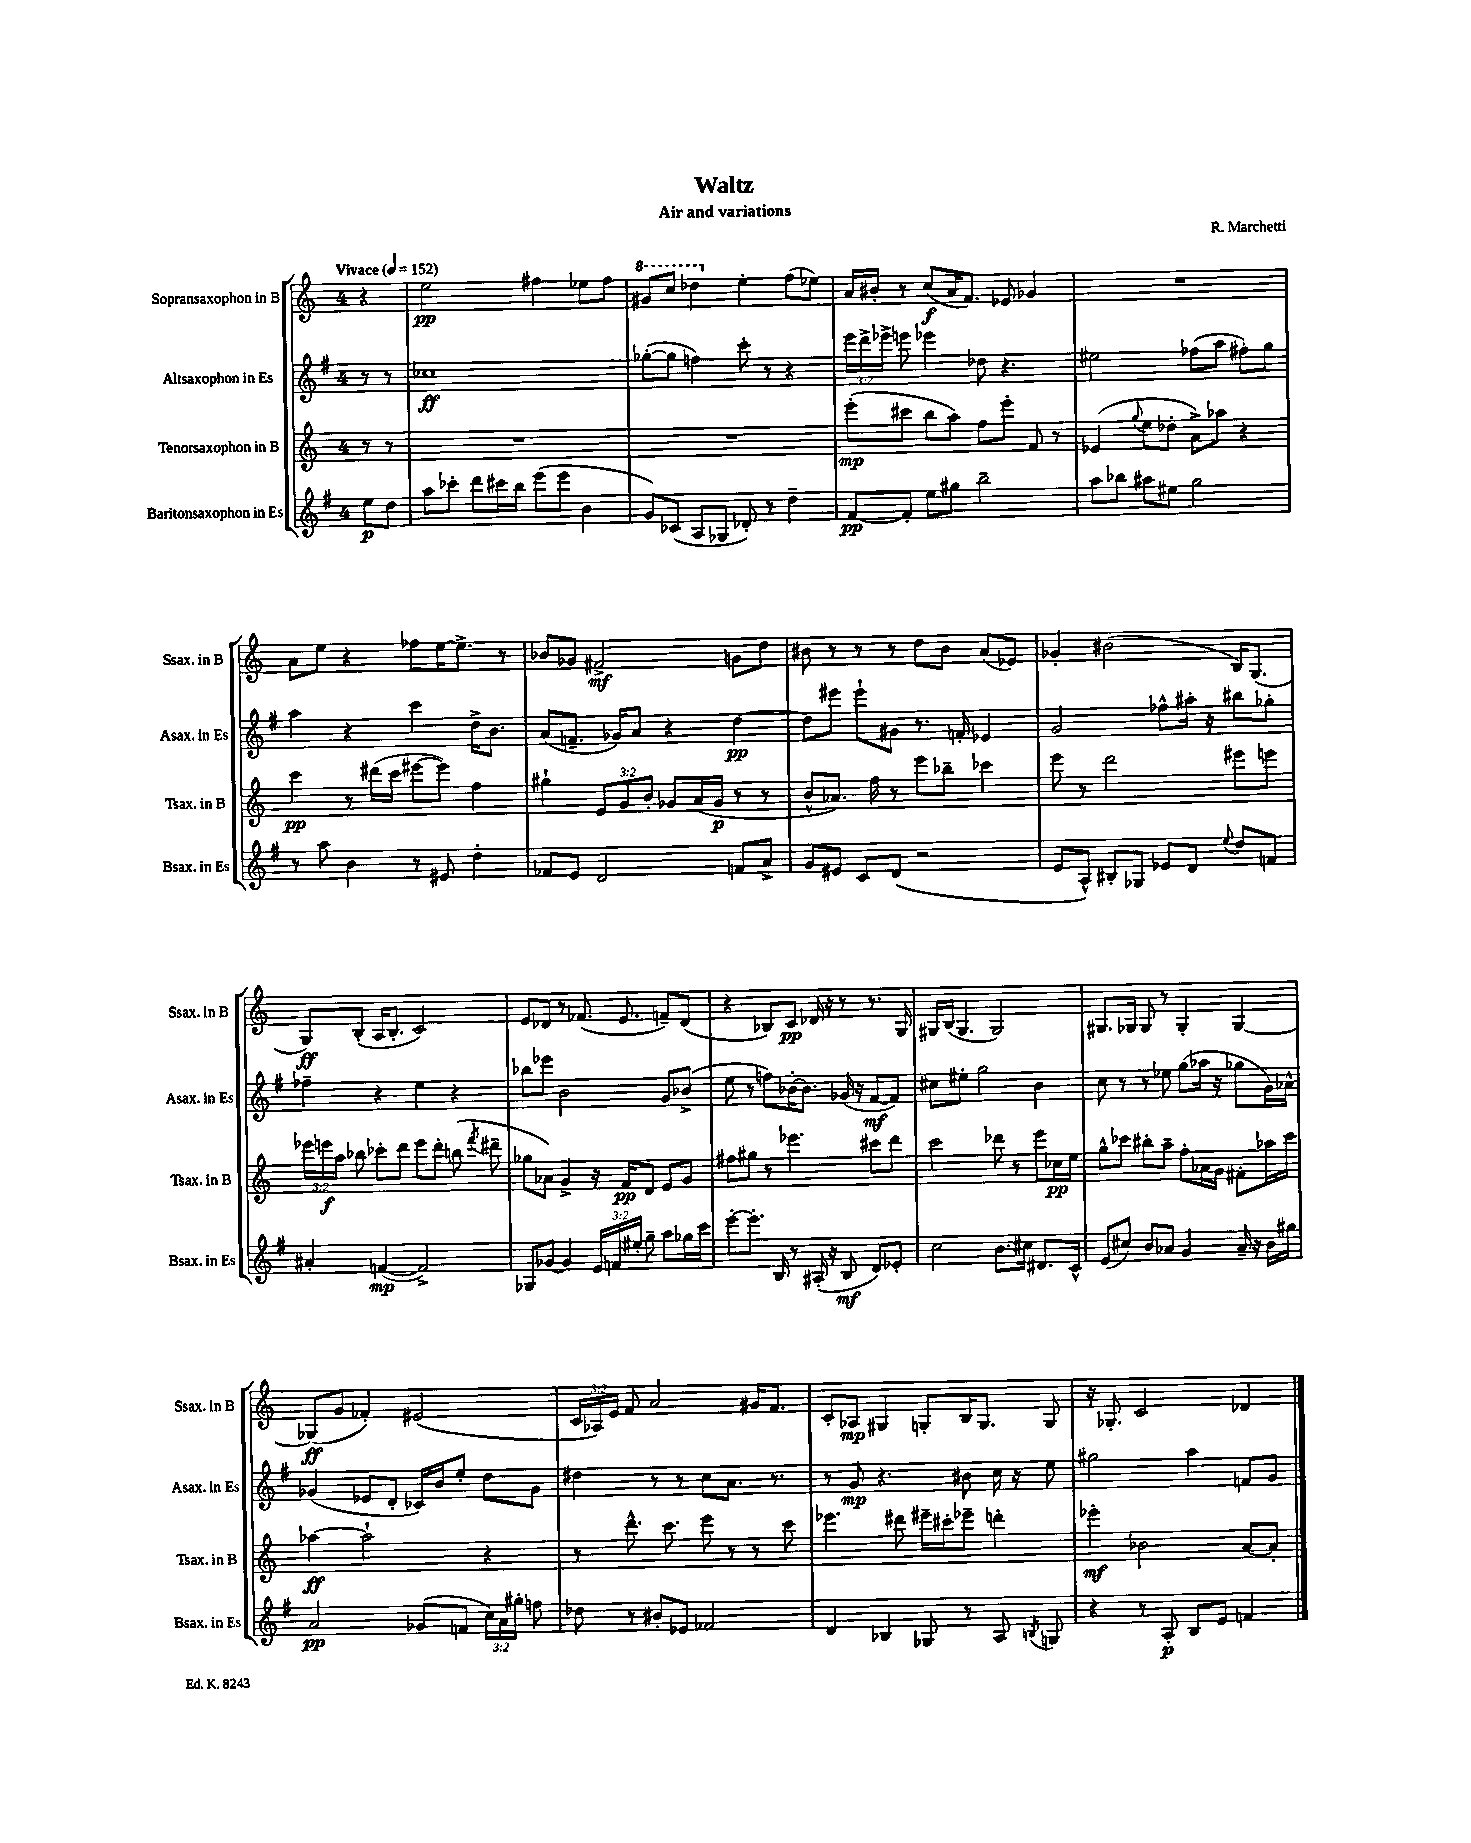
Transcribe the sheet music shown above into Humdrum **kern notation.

**kern	**kern	**kern	**kern
*staff4	*staff3	*staff2	*staff1
*clefG2	*clefG2	*clefG2	*clefG2
*k[f#]	*k[]	*k[f#]	*k[]
*M4/4	*M4/4	*M4/4	*M4/4
*MM152	*MM152	*MM152	*MM152
8ee\L	8r	8r	4r
8dd\J	8r	8r	.
=	=	=	=
8aa\L	1r	1cc-	2ee\
8ccc-'\J	.	.	.
8ddd\L	.	.	.
16ccc#\L	.	.	.
16bb\JJ	.	.	.
(8eee\L	.	.	4ff#\
8eee\J	.	.	.
4b\	.	.	8ee-\L
.	.	.	8ff#\J
=	=	=	=
8g/L)	1r	([8gg-'\L	8gg#/L
(8c-/J	.	8gg-\]J	8ccc/J
8A/L	.	4ff\)	4ddd-\
8G-/J	.	.	.
8d-'/)	.	8ccc'\	4ee'\
8r	.	8r	.
4dd~\	.	4r	(8ff\L
.	.	.	8ee-\J)
=	=	=	=
[8f#/L	(8eee'\L	24eee\LL	16a/LL
.	.	24ddd^\	.
.	.	.	16b#'/JJ
.	.	24eee-^\JJ	.
8f#'/]J	8ccc#\J	8eee\	8r
8ee\L	8bb\L	4eee-\	(8cc/L
8gg#\J	8aa\J)	.	16a/K
.	.	.	8.f/J)
2bb~\	8ff\L	8dd-\	.
.	8eee'\J	4.r	8e-/
.	8f/	.	4g-/
.	8r	.	.
=	=	=	=
8aa\L	(4e-/	2ee#\	1r
8bb-\J	.	.	.
.	8qqgg/	.	.
8aa#\L	8ee\L	.	.
8ee#\J	8dd-'\J	.	.
2gg\	8a^\L)	(8ff-\L	.
.	8aa-\J	8aa\J	.
.	4r	8ff#'\L)	.
.	.	8gg\J	.
=	=	=	=
8r	4ccc\	4aa\	8a\L
8aa\	.	.	8ee\J
4b\	8r	4r	4r
.	(16ddd#\LL	.	.
.	16ccc\JJ	.	.
8r	[8eee#\L	4ccc\	8ff-\L
8e#/	8eee#\]J)	.	[16ee\K
.	.	.	8.ee^\]J
4dd'\	4ff\	16dd^\LK	.
.	.	8.b\J	.
.	.	.	8r
=	=	=	=
8f-/L	4gg#`\	(8a/L	8b-/L
8e/J	.	8.f~/J	8g-/J
2d/	12e/L	.	2f#^/
.	.	16g-/LK)	.
.	12g/	.	.
.	.	8a/J	.
.	12b'/J	.	.
.	8g-/L	4r	.
.	(16a/L	.	.
.	16g-/JJ	.	.
8f/L	8r	[4dd\	8g\L
8a^/J	8r	.	8dd\J
=	=	=	=
8g/L	8b^^/L	8dd\]L	8b#\
8e#/J	8.a-/J)	8eee#\J	8r
8c/L	.	8eee#`\L	8r
.	16ff\	.	.
(8d/J	8r	8g#\J	8r
2r	8eee\L	8.r	8dd\L
.	8bb-~\J	.	8b#\J
.	.	16f'/	.
.	4ccc-\	4e-/	(8a/L
.	.	.	8e-/J)
=	=	=	=
8e/L	8eee\	2g/	4g-'/
8A^^/J)	8r	.	.
8B#'/L	2ddd\	.	(2b#\
8G-/J	.	.	.
8e-/L	.	8ff-^^\L	.
8d/J	.	16aa#'\Jk	.
.	.	16r	.
8qqee/	.	.	.
8dd/L	8eee#\L	8bb#\L	16B/LK)
.	.	.	(8.G/J
8f/J	8eee\J	8gg-'\J	.
=	=	=	=
4a#'/	24eee-\LL	4ff-~\	8G/L)
.	24eee\	.	.
.	24aa\JJ	.	.
.	8bb-\	.	(8B'/J
([4f/	8ccc-'\L	4r	16A/LK
.	.	.	8.B'/J
.	8ddd\J	.	.
2f^/])	8eee\L	4ee\	2c/)
.	8ddd'\J	.	.
.	(8bb\	4r	.
.	8qfff/	.	.
.	8ddd#~\	.	.
=	=	=	=
8G-/L	8gg-\L	8bb-\L	8e/L
[8g-/J	8a-\J)	8eee-\J	8d-/J
4g-/]	4g^/	2b\	8r
.	.	.	(8.f-/
24e/LL	16r	.	.
24f/	.	.	.
.	16f/LK	.	8.e/
24ee#'/JJ	.	.	.
8gg~\	8d/J	.	.
8aa\L	8e/L	8g/L	8f~/L)
16gg-\L	8g/J	(8b-^/J	(8d-/J
16ccc\JJ	.	.	.
=	=	=	=
[8eee'\L	8ff#\L	8ee\	4r
8.eee'\]J	8gg#\J	8r	.
.	8r	8ff\L)	8B-/L)
16B/	.	.	.
8r	4.eee-\	[16b-'\K	8c/J
.	.	8.b-\]J	.
(16A#'/	.	.	16d-/
16r	.	.	16r
8B/	.	(16g-/	8r
.	.	16r	.
8d/L)	8ccc#\L	[8f#/L	8.r
8e-'/J	8ddd\J	8f#/]J)	.
.	.	.	16G/
=	=	=	=
2cc\	2ccc\	8cc#\L	16G#/LL
.	.	.	(16B/JJ
.	.	8ee#'\J	4.G#/
.	.	2gg\	.
8.b\L	8ddd-\	.	2G#/)
.	8r	.	.
16cc#\Jk	.	.	.
8.d#/L	8eee\L	4b\	.
.	16cc-\L	.	.
16c^^/Jk	16ee\JJ	.	.
=	=	=	=
(8e/L	8gg^^\L	8cc\	8.G#/L
8cc#/J)	8ccc-\J	8r	.
.	.	.	16G-/Jk
8b/L	8bb#'\L	8r	8G-/
8a-/J	8aa~\J	8ee-\	8r
4g/	8ff'\L	(8gg\L	4G-'/
.	16a-\L	16aa-\Jk	.
.	16g\JJ	16r	.
16a-~/	8f#'\L	8gg-\L	[4G-/
16r	.	.	.
16b\LL	16aa-\L	16g\L)	.
16gg#\JJ	16ccc-\JJ	16a-^^\JJ	.
=	=	=	=
2a/	[4aa-\	(4g-/	(8G-/]L
.	.	.	8g/J
.	2aa-`\]	8e-/L	4f-'/)
.	.	8d'/J	.
(8g-/L	.	16c-/LL)	(2e#/
.	.	16b/J	.
8f/J	.	8ee'/J	.
24cc\LL)	4r	8dd\L	.
24a\	.	.	.
24gg#'\JJ	.	.	.
8ff\	.	8g-\J	.
=	=	=	=
8dd-\	8r	4dd#\	24c/LL
.	.	.	24A-/)
.	.	.	24e/JJ
8r	8.ddd^^\	.	8f/
8b#'/L	.	8r	2a/
.	8.ccc\	.	.
8e-/J	.	8r	.
2f-/	8eee\	8cc\L	.
.	8r	8.a\J	.
.	8r	.	16g#/LK
.	.	8.r	8.f/J
.	8ccc\	.	.
=	=	=	=
4d/	4.eee-\	8r	8c'/L
.	.	8g/	8A-/J
4B-/	.	4.r	4G#/
.	8ddd#\	.	.
8G-/	16eee#~\LL	.	8G'/L
.	16ccc#'\J	.	.
8r	8eee-~\J	8b#\	16B/K
.	.	.	8.G/J
8A/	4ddd'\	16cc\	.
.	.	16r	.
8qB/	.	.	.
8G/	.	8ee\	8G/
=	=	=	=
4r	4eee-'\	2gg#\	16r
.	.	.	8.G-'/
8r	2b-\	.	2c/
8A'/	.	.	.
8B/L	.	4aa\	.
8e/J	.	.	.
4f/	[8a/L	8f/L	4d-/
.	8a'/]J	8g/J	.
==	==	==	==
*-	*-	*-	*-
